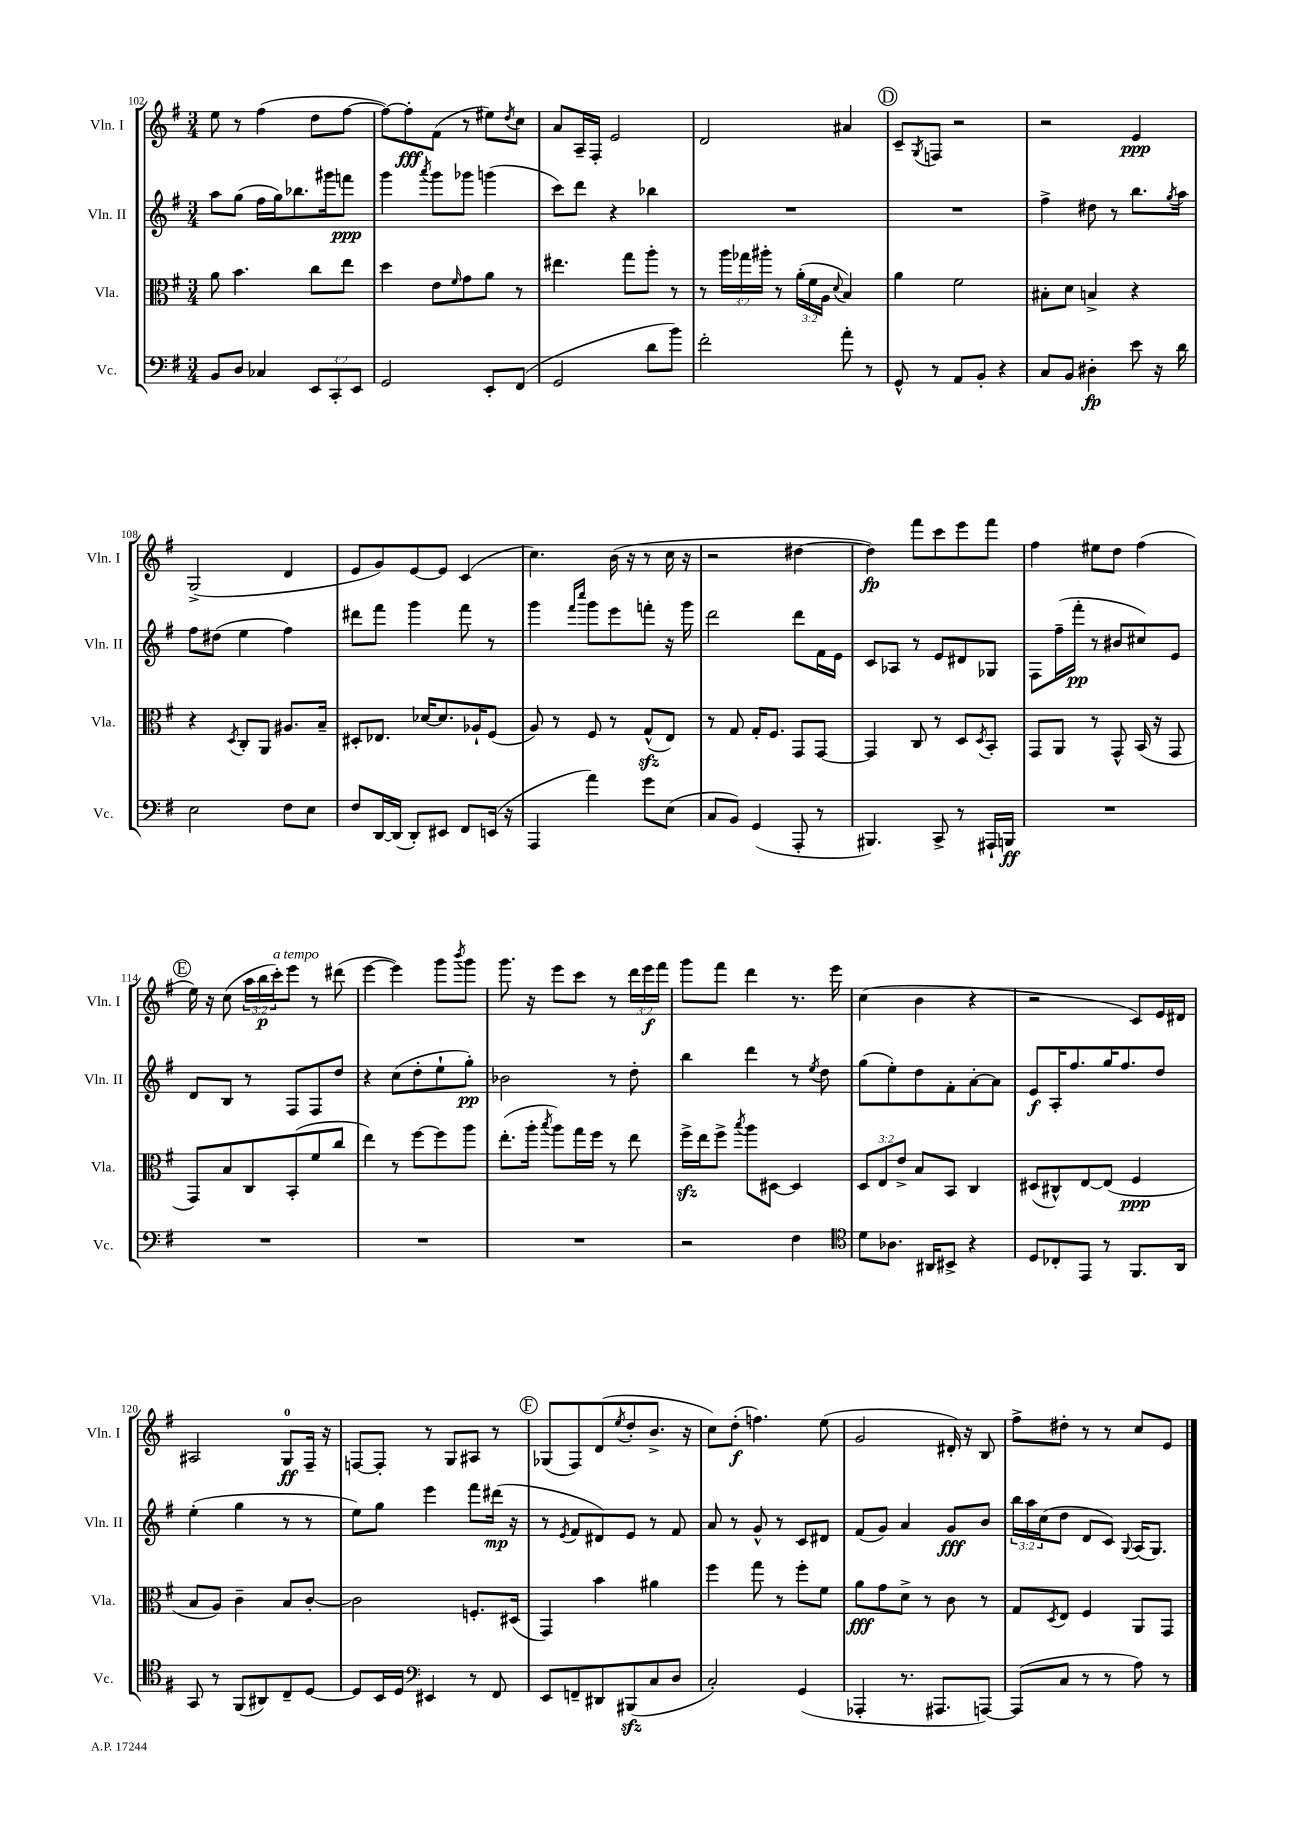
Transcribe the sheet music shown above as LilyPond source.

<<
\new StaffGroup <<
\new Staff = "s0" \with { instrumentName = "Vln. I" shortInstrumentName = "Vln. I" } {
    \clef treble \key g \major \numericTimeSignature \time 3/4 \override Staff.TupletNumber.text = #tuplet-number::calc-fraction-text
    e''8 r8 fis''4( d''8 fis''8~ |
    fis''8~) fis''8-.\fff fis'8( r8 eis''8) \acciaccatura { d''8 } c''8 |
    a'8 a16-- fis16-. e'2 |
    d'2 ais'4 |
    \mark \markup { \circle "D" } c'8-- \acciaccatura { g8 } f8 r2 |
    r2 e'4\ppp |
    g2->( d'4 |
    e'8 g'8) e'8~ e'8 c'4( |
    c''4.) b'16( r16 r8 c''16 r16 |
    r2 dis''4~ |
    dis''4\fp) fis'''8 c'''8 e'''8 fis'''8 |
    fis''4 eis''8 d''8 fis''4( |
    \mark \markup { \circle "E" } e''16) r16 c''8( \tuplet 3/2 { a''16 b''16\p c'''16-.^\markup { \italic "a tempo" }) } e'''8 r8 dis'''8( |
    e'''4~ e'''4) g'''8 \acciaccatura { b'''8 } g'''8 |
    g'''8. r16 e'''8 c'''8 r8 \tuplet 3/2 { d'''16 e'''16\f fis'''16 } |
    g'''8 fis'''8 d'''4 r8. e'''16 |
    c''4( b'4 r4 |
    r2 c'8) e'16 dis'16 |
    ais2 g8-0\ff fis16-- r16 |
    f8~ f8-. r8 g8 ais8 r8 |
    \mark \markup { \circle "F" } ges8( fis8) d'8( \acciaccatura { e''8 } d''8-. b'8.-> r16 |
    c''8) d''8-.\f( f''4.) e''8( |
    g'2 dis'16-.) r16 b8 |
    fis''8-> dis''8-. r8 r8 c''8 e'8 \bar "|." |
}
\new Staff = "s1" \with { instrumentName = "Vln. II" shortInstrumentName = "Vln. II" } {
    \clef treble \key g \major \numericTimeSignature \time 3/4 \override Staff.TupletNumber.text = #tuplet-number::calc-fraction-text
    a''8 g''8( fis''16 g''16) bes''8. gis'''16 f'''8\ppp |
    g'''4 \acciaccatura { a'''8 } g'''8 ges'''8 g'''4( |
    c'''8) d'''8 r4 bes''4 |
    R2. |
    \mark \markup { \circle "D" } R2. |
    fis''4-> dis''8 r8 b''8. \acciaccatura { g''8 } a''16 |
    fis''8 dis''8( e''4 fis''4) |
    dis'''8 fis'''8 g'''4 fis'''8 r8 |
    g'''4 \grace { fis'''16 c''''16 } g'''8 e'''8 f'''8-. r16 g'''16 |
    d'''2 d'''8 fis'16 e'16 |
    c'8 aes8 r8 e'8 dis'8 ges8 |
    fis8 fis''16--( fis'''16-.\pp r8 bis'8 cis''8) e'8 |
    \mark \markup { \circle "E" } d'8 b8 r8 fis8 fis8 d''8 |
    r4 c''8( d''8-. e''8-! g''8-.\pp) |
    bes'2 r8 d''8-. |
    b''4 d'''4 r8 \acciaccatura { e''8 } d''8 |
    g''8( e''8-.) d''8 fis'8-. a'8~-. a'8 |
    e'8\f a16-. fis''8. g''16 fis''8. d''8 |
    e''4-.( g''4 r8 r8 |
    e''8) g''8 e'''4 fis'''8 dis'''16\mp( r16 |
    \mark \markup { \circle "F" } r8 \acciaccatura { e'8 } fis'8 dis'8) e'8 r8 fis'8 |
    a'8 r8 g'8-^ r8 c'8 dis'8 |
    fis'8( g'8) a'4 g'8\fff b'8 |
    \tuplet 3/2 { b''16 a''16 c''16( } d''8 d'8 c'8) \appoggiatura { g8 } a16( g8.) \bar "|." |
}
\new Staff = "s2" \with { instrumentName = "Vla." shortInstrumentName = "Vla." } {
    \clef alto \key g \major \numericTimeSignature \time 3/4 \override Staff.TupletNumber.text = #tuplet-number::calc-fraction-text
    a'8 b'4. c''8 e''8 |
    d''4 e'8 \grace { fis'16 } g'8 a'8 r8 |
    eis''4. g''8 a''8-. r8 |
    r8 \tuplet 3/2 { a''16 ges''16 ais''16-. } r8 \tuplet 3/2 { a'16-.( fis'16 a16 } \appoggiatura { d'8 } b4) |
    \mark \markup { \circle "D" } a'4 fis'2 |
    bis8-. d'8 b4-> r4 |
    r4 \acciaccatura { d8 } c8-. a,8 ais8. b16-- |
    dis8-. ees8. des'16~ des'8. aes16-! fis8( |
    a8) r8 fis8 r8 g8-^\sfz( e8) |
    r8 g8 g16-. fis8. g,8 g,8~ |
    g,4 c8 r8 d8 \acciaccatura { d8 } b,8-. |
    g,8 a,8 r8 g,8-^ b,16( r16 g,8 |
    \mark \markup { \circle "E" } g,8) b8 c8 b,8-.( fis'8 c''8 |
    e''4) r8 fis''8~ fis''8 a''8 |
    e''8.-.( a''16-. \acciaccatura { b''8 } a''8) g''16 fis''16 r8 e''8 |
    fis''16->\sfz e''16 fis''8-> \acciaccatura { b''8 } a''8 dis8~ dis4 |
    \tuplet 3/2 { d8 e8 e'8-> } b8 b,8 c4 |
    dis8( cis8-^) e8~ e8( fis4\ppp |
    b8 a8) c'4-- b8 c'8~-. |
    c'2 f8.-. dis16( |
    \mark \markup { \circle "F" } g,4) b'4 ais'4 |
    fis''4 g''8 r8 fis''8-. fis'8 |
    a'8\fff g'8 d'8-> r8 c'8 r8 |
    g8 \acciaccatura { d8 } e8 fis4 a,8 g,8 \bar "|." |
}
\new Staff = "s3" \with { instrumentName = "Vc." shortInstrumentName = "Vc." } {
    \clef bass \key g \major \numericTimeSignature \time 3/4 \override Staff.TupletNumber.text = #tuplet-number::calc-fraction-text
    b,8 d8 ces4 \tuplet 3/2 { e,8 c,8-. e,8 } |
    g,2 e,8-. fis,8( |
    g,2 d'8 b'8) |
    fis'2-. a'8-. r8 |
    \mark \markup { \circle "D" } g,8-^ r8 a,8 b,8-. r4 |
    c8 b,8 dis4-.\fp e'8 r16 d'16 |
    e2 fis8 e8 |
    fis8 d,16~ d,16( d,8-.) eis,8 fis,8 e,16( r16 |
    a,,4 a'4) g'8 e8( |
    c8 b,8) g,4( a,,8-. r8 |
    bis,,4.) c,8-> r8 ais,,16-! b,,16\ff |
    R2. |
    \mark \markup { \circle "E" } R2. |
    R2. |
    R2. |
    r2 fis4 |
    \clef tenor d'8 aes8. ais,16 bis,8-> r4 |
    d8 ces8-. e,8 r8 fis,8. a,16 |
    g,8 r8 fis,8( ais,8) c8-- d8~ |
    d8 b,16 d16 \clef bass eis,4 r8 fis,8 |
    \mark \markup { \circle "F" } e,8 f,8-- dis,8 bis,,8\sfz( c8 d8 |
    c2-.) g,4( |
    aes,,4-. r8. ais,,8. a,,8~) |
    a,,8( c8 r8 r8 a8) r8 \bar "|." |
}
>>
>>
\layout { \context { \Score currentBarNumber = #102 } }
